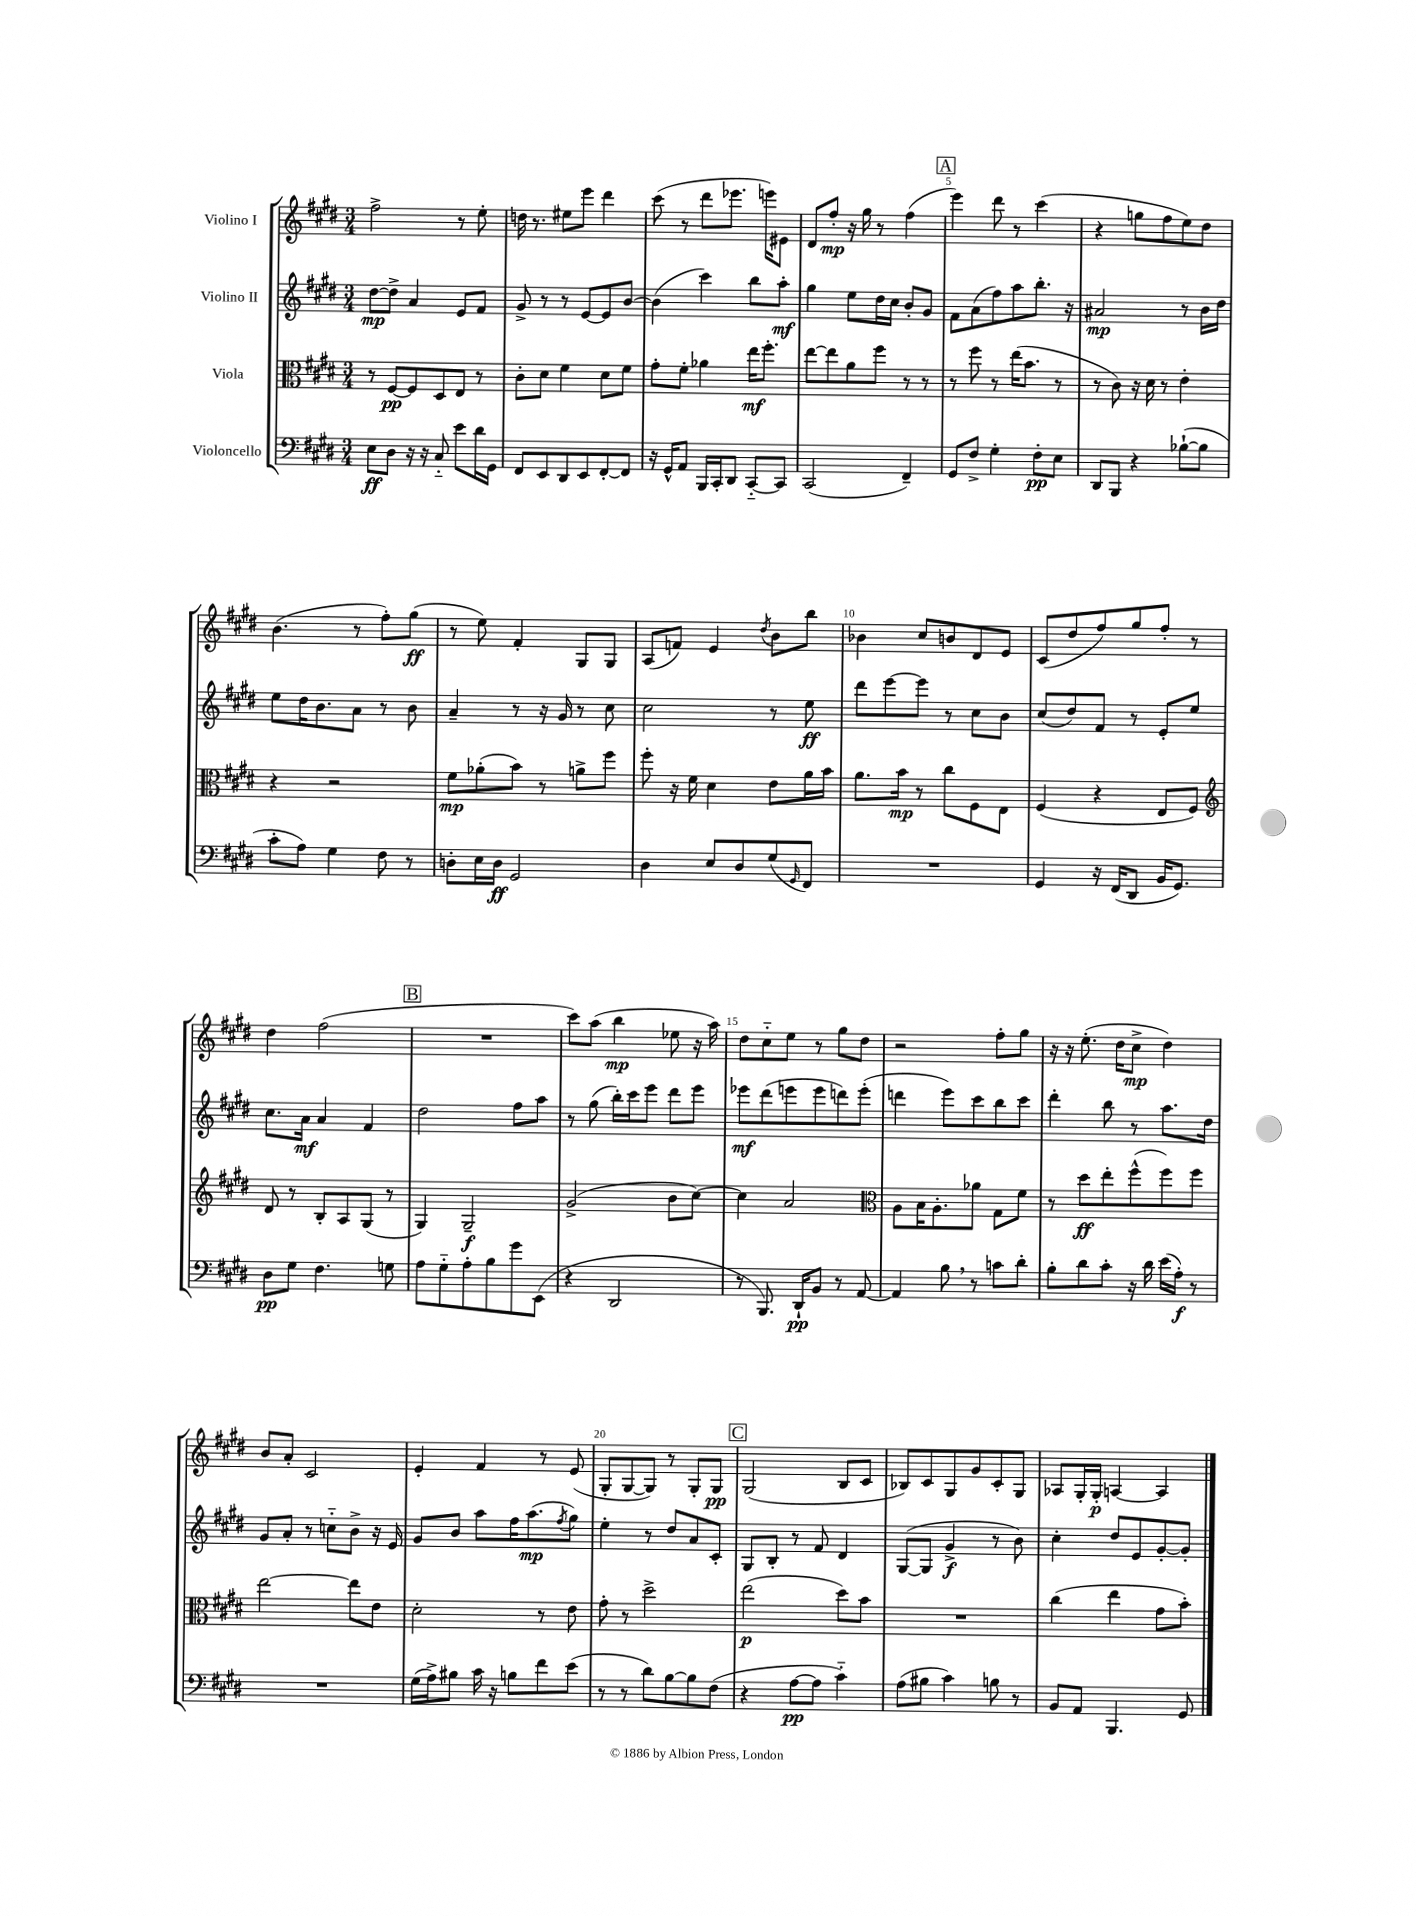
<<
\new StaffGroup <<
\new Staff = "s0" \with { instrumentName = "Violino I" } {
    \clef treble \key e \major \numericTimeSignature \time 3/4
    fis''2-> r8 e''8-. |
    d''16 r8. eis''8 e'''8 dis'''4 |
    cis'''8( r8 dis'''8 ees'''8. e'''16) eis'8 |
    dis'8 fis''8-.\mp r16 gis''16 r8 fis''4( |
    \mark \markup { \box "A" } e'''4) dis'''8 r8 cis'''4( |
    r4 g''8 fis''8 e''8) dis''8 |
    b'4.( r8 fis''8-.) gis''8\ff( |
    r8 e''8) fis'4-. gis8 gis8 |
    a8( f'8) e'4 \acciaccatura { dis''8 } b'8 b''8 |
    bes'4 cis''8 b'8 dis'8 e'8 |
    cis'8( dis''8 fis''8) gis''8 fis''8-. r8 |
    dis''4 fis''2( |
    \mark \markup { \box "B" } R2. |
    cis'''8) a''8( b''4\mp ees''8 r16 a''16) |
    dis''8 cis''8-_ e''8 r8 gis''8 dis''8 |
    r2 fis''8-. gis''8 |
    r16 r16 e''8.-.( dis''16 cis''8->\mp dis''4) |
    b'8 a'8-. cis'2 |
    e'4-. fis'4 r8 e'8( |
    gis8-. gis8~ gis8) r8 gis8-. gis8\pp |
    \mark \markup { \box "C" } gis2( b8 cis'8 |
    bes8) cis'8 gis8 gis'8 cis'8-. gis8 |
    aes8 gis16-. gis16-.\p a4~ a4 \bar "|." |
}
\new Staff = "s1" \with { instrumentName = "Violino II" } {
    \clef treble \key e \major \numericTimeSignature \time 3/4
    dis''8~\mp dis''8-> a'4 e'8 fis'8 |
    gis'8-> r8 r8 e'8~ e'8 b'8~ |
    b'4( cis'''4) b''8 a''8-.\mf |
    gis''4 e''8 dis''16 cis''16 b'8-. gis'8 |
    \mark \markup { \box "A" } fis'8 a'8( fis''8) a''8 b''8.-. r16 |
    ais'2\mp r8 b'16 dis''16 |
    e''8 dis''16 b'8. a'8 r8 b'8 |
    a'4-- r8 r16 gis'16 r8 cis''8 |
    cis''2 r8 e''8\ff |
    dis'''8 e'''8~ e'''8 r8 cis''8 b'8 |
    cis''8( dis''8) fis'8 r8 e'8-. e''8 |
    cis''8. a'16\mf a'4 fis'4 |
    \mark \markup { \box "B" } dis''2 fis''8 a''8 |
    r8 gis''8( b''16-.) cis'''16 e'''8 dis'''8 e'''8 |
    ees'''8\mf dis'''8( e'''8 e'''8 d'''8) e'''8-.( |
    d'''4 e'''8) cis'''8 b''8 cis'''8 |
    dis'''4-. b''8 r8 a''8. dis''16 |
    gis'8 a'8-. r8 c''8-_ b'8-> r16 e'16 |
    gis'8 b'8 a''8 fis''16 a''8.\mp( \acciaccatura { fis''8 } gis''8) |
    e''4-. r8 dis''8 a'8 cis'8-. |
    \mark \markup { \box "C" } gis8 b8-. r8 fis'8 dis'4 |
    gis8~( gis8 gis'4->\f r8 b'8) |
    cis''4-. dis''8 e'8 gis'8~-. gis'8-. \bar "|." |
}
\new Staff = "s2" \with { instrumentName = "Viola" } {
    \clef alto \key e \major \numericTimeSignature \time 3/4
    r8 fis8~\pp fis8 dis8 e8 r8 |
    cis'8-. dis'8 fis'4 dis'8 fis'8 |
    gis'8-. fis'8-. aes'4 e''16\mf fis''8.-. |
    e''8~ e''8 a'8 fis''8 r8 r8 |
    \mark \markup { \box "A" } r8 fis''8 r8 e''16( b'8. r8 |
    r8 cis'8) r16 dis'16 r8 e'4-. |
    r4 r2 |
    fis'8\mp aes'8-.( b'8) r8 a'8-> fis''8 |
    fis''8-. r16 fis'16 dis'4 e'8 a'16 b'16 |
    a'8. b'16\mp r8 cis''8 fis8 e8 |
    fis4( r4 e8 fis8) |
    \clef treble dis'8 r8 b8-. a8 gis8( r8 |
    \mark \markup { \box "B" } gis4) gis2--\f |
    gis'2->( b'8 cis''8~) |
    cis''4 a'2 |
    \clef alto a8 b16 a8.-. aes'8 gis8 fis'8 |
    r8 dis''8\ff e''8-. fis''8-^( fis''8) fis''8 |
    e''2~ e''8 e'8 |
    dis'2-. r8 e'8 |
    gis'8-. r8 dis''2-> |
    \mark \markup { \box "C" } e''2\p( dis''8) b'8 |
    R2. |
    cis''4( e''4 gis'8 b'8-.) \bar "|." |
}
\new Staff = "s3" \with { instrumentName = "Violoncello" } {
    \clef bass \key e \major \numericTimeSignature \time 3/4
    e8\ff dis8 r16 r16 cis8-_ e'8 dis'16 gis,16 |
    fis,8 e,8 dis,8 e,8 fis,8~-. fis,8 |
    r16 gis,16-^ a,8 b,,16 cis,16-. dis,8 cis,8~-_ cis,8 |
    cis,2( fis,4--) |
    \mark \markup { \box "A" } gis,8 fis8-> gis4-. fis8-.\pp e8 |
    dis,8 b,,8 r4 bes8~-!( bes8 |
    cis'8-. a8) gis4 fis8 r8 |
    d8-. e16 d16\ff gis,2 |
    dis4 e8 dis8 gis8( \grace { gis,16 } fis,8) |
    R2. |
    gis,4 r16 fis,16( dis,8 b,16 gis,8.) |
    dis8\pp gis8 fis4. g8 |
    \mark \markup { \box "B" } a8 gis8-_ a8-. b8 gis'8 e,8( |
    r4 dis,2 |
    r8 b,,8.) dis,16-!\pp b,8 r8 a,8~ |
    a,4 b8 \breathe r8 c'8 dis'8-. |
    b8-. dis'8 cis'8-. r16 dis'16 e'16( a16-.\f) r8 |
    R2. |
    gis16( a16->) bis8 cis'16 r16 b8 fis'8 e'8( |
    r8 r8 dis'8) b8~ b8 fis8( |
    \mark \markup { \box "C" } r4 a8~\pp a8 cis'4-_) |
    a8( bis8 cis'4) b8 r8 |
    b,8 a,8 b,,4. gis,8 \bar "|." |
}
>>
>>
\layout { \context { \Score \override BarNumber.break-visibility = ##(#f #t #t) barNumberVisibility = #(every-nth-bar-number-visible 5) } }
